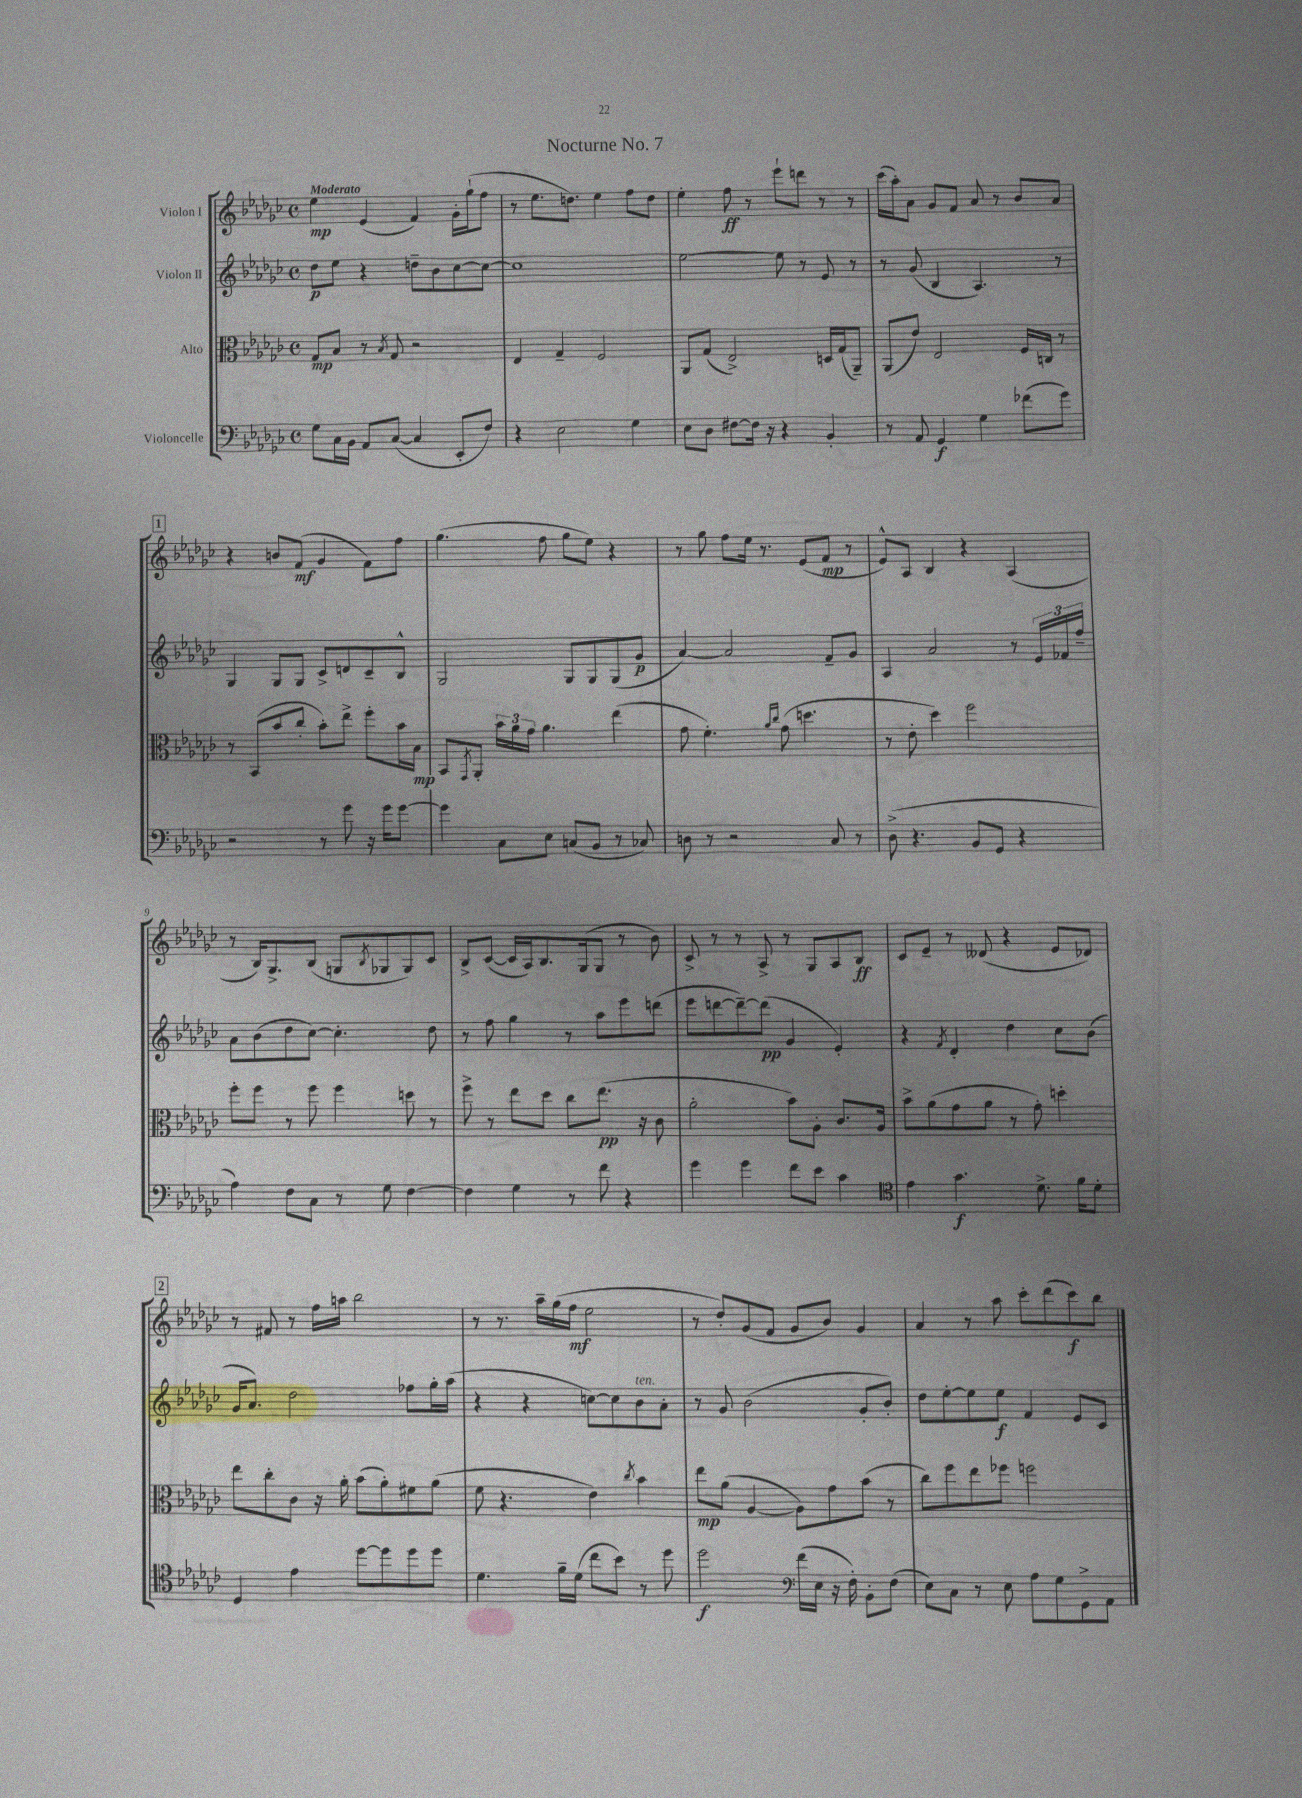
\header { title = "Nocturne No. 7" }
<<
\new StaffGroup <<
\new Staff = "s0" \with { instrumentName = "Violon I" } {
    \clef treble \key ges \major \defaultTimeSignature \time 4/4 \tempo "Moderato"
    ees''4\mp ees'4( f'4) ges'16-. ges''16-!( f''8 |
    r8 ees''8. d''8.) ees''4 f''8 d''8 |
    ees''4-. f''8\ff r8 ees'''8-! d'''8 r8 r8 |
    ces'''16( aes''16-.) aes'8 ges'8 f'8 aes'8 r8 bes'8 aes'8 |
    \mark \markup { \box "1" } r4 b'8 f'8\mf( ges'4 f'8) f''8 |
    ges''4.( f''8 ges''8 ees''8) r4 |
    r8 ges''8 f''8 ees''16 r8. ees'8( f'8\mp r8 |
    ees'8-^) aes8 bes4 r4 aes4( |
    r8 bes16) ges8.-> bes8( g8 \acciaccatura { bes8 } ges8 ges8) ces'8 |
    bes8-> ces'8~( ces'16 aes16) bes8. ges16( ges8 r8 bes'8) |
    ces'8-> r8 r8 aes8-> r8 ges8 aes8 bes8\ff |
    ces'8 ees'8-- r8 deses'8( r4 ees'8 des'8) |
    \mark \markup { \box "2" } r8 fis'8 r8 f''16 a''16 bes''2 |
    r8 r8. aes''16-- ges''16( f''16\mf ees''2 |
    r8 des''8-.) ges'8( f'8 ges'8 bes'8) ges'4 |
    aes'4 r8 aes''8 ces'''8-. des'''8( ces'''8\f) bes''8 \bar "|." |
}
\new Staff = "s1" \with { instrumentName = "Violon II" } {
    \clef treble \key ges \major \defaultTimeSignature \time 4/4
    des''8\p ees''8 r4 d''8-- bes'8 ces''8~ ces''8~ |
    ces''1 |
    ees''2~ ees''8 r8 ees'8 r8 |
    r8 ges'8( bes4 aes4.) r8 |
    \mark \markup { \box "1" } ges4 ges8 ges8 ces'8-> d'8 ces'8-- bes8-^ |
    ges2 ges8 ges8 ges8( ges'8\p |
    aes'4~) aes'2 f'8-- ges'8 |
    aes4 aes'2 r8 \tuplet 3/2 { ees'16 fes'16 f''16-- } |
    aes'8 bes'8( des''8 ces''8~) ces''4.-. des''8 |
    r8 f''8 ges''4 r8 aes''8 ees'''8 d'''8( |
    ees'''8 d'''8~ d'''8~--) d'''8\pp( ges'4 ees'4-.) |
    r4 \acciaccatura { f'8 } des'4-. des''4 ces''8 bes'8( |
    \mark \markup { \box "2" } ges'16 aes'8.) des''2 fes''8 ges''16-. aes''16( |
    r4 r4 c''8~) c''8 bes'8^\markup { \italic "ten." } aes'8-. |
    r8 ges'8 bes'2( ges'8-. bes'8-.) |
    des''8 ees''8~-. ees''8 ees''8\f f'4 ees'8 ces'8 \bar "|." |
}
\new Staff = "s2" \with { instrumentName = "Alto" } {
    \clef alto \key ges \major \defaultTimeSignature \time 4/4
    ges8\mp bes8 r8 \acciaccatura { bes8 } ges8 r2 |
    ees4 ges4-- f2 |
    aes,8 ges8( ees2->) d16 ges16( aes,8--) |
    aes,8( ees'8) ees2 f16 c16 r8 |
    \mark \markup { \box "1" } r8 bes,8( bes'8 ces''8-. bes'8-.) ees''8-> f''8-. bes'16 bes16\mp |
    bes,8 \acciaccatura { ges,8 } aes,8-. \tuplet 3/2 { bes'16 aes'16 ges'16 } aes'4. ees''4( |
    ges'8 f'4.-.) \grace { aes'16 ces''16 } ges'8( d''4. |
    r8 ees'8-. des''4) f''2 |
    f''8-. f''8 r8 f''8 f''4 d''8 r8 |
    f''8-> r8 ees''8 des''8 ces''8 ees''8.\pp( r16 ces'8 |
    aes'2-. bes'8) aes8-. ces'8. aes16 |
    bes'8-> aes'8( ges'8 aes'8 r8 ges'8-.) d''4-. |
    \mark \markup { \box "2" } ees''8 ces''8-. ces'8 r16 aes'16-. bes'8( aes'8-.) fis'8 aes'8( |
    f'8 r4. ees'4) \acciaccatura { ces''8 } bes'4 |
    ees''8\mp aes'8( aes4~ aes8) ges'8 bes'8( r8 |
    ces''8) f''8 ees''8 fes''8 f''2 \bar "|." |
}
\new Staff = "s3" \with { instrumentName = "Violoncelle" } {
    \clef bass \key ges \major \defaultTimeSignature \time 4/4
    ges8 ces16 bes,16 aes,8 ces8~( ces4 ees,8-. f8) |
    r4 ees2 ges4 |
    ees8 des8 fis8~ fis16 r16 r4 bes,4-. |
    r8 aes,8 ges,4\f ges4 fes'8( ges'8) |
    \mark \markup { \box "1" } r2 r8 ges'8 r16 ges'16 ges'8~ |
    ges'4 ces8 ees8 c8( bes,8 r8 ces8) |
    d8 r8 r2 ces8 r8 |
    des8->( r4. bes,8 ges,8 r4 |
    aes4) f8 ces8 r8 ges8 f4~ |
    f4 ges4 r8 f'8 r4 |
    ges'4 ges'4 f'8 ees'8 ces'4 |
    \clef tenor ees'4 ges'4.\f des'8.-> f'16 des'8-. |
    \mark \markup { \box "2" } des4 ees'4 des''8~ des''8 des''8 des''8 |
    des'4. f'16-- des'16( ces''8 bes'8) r8 des''8 |
    des''2\f \clef bass f'16( ees16 r16 f16-.) bes,8-. f8( |
    ees8) ces8 r8 ees8 aes8 ges8 ges,8-> aes,8 \bar "|." |
}
>>
>>
